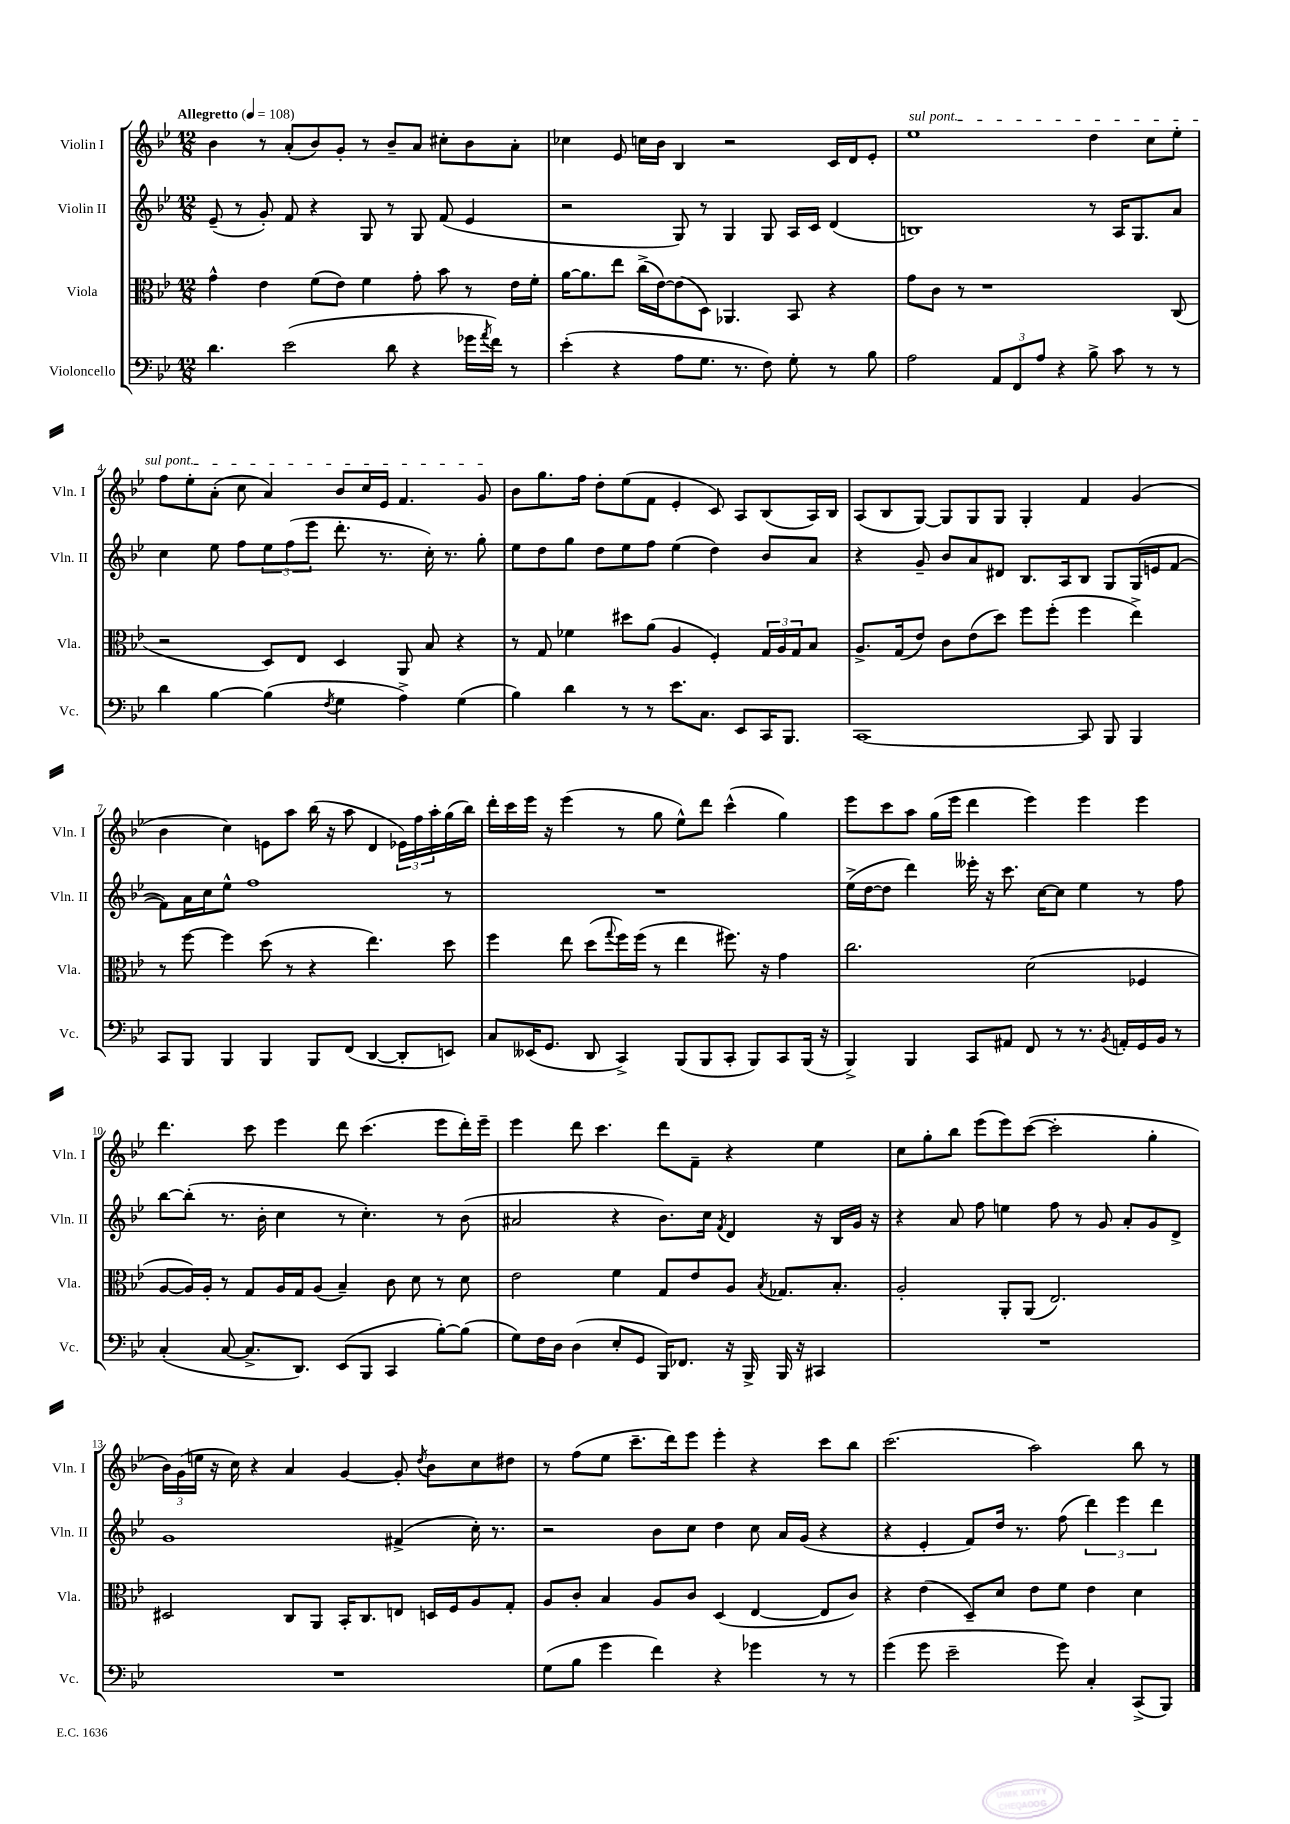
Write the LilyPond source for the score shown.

<<
\new StaffGroup <<
\new Staff = "s0" \with { instrumentName = "Violin I" shortInstrumentName = "Vln. I" } {
    \clef treble \key bes \major \numericTimeSignature \time 12/8 \tempo "Allegretto" 4 = 108
    bes'4 r8 a'8-.( bes'8) g'8-. r8 bes'8-- a'8 cis''8-. bes'8 a'8-. |
    ces''4 ees'8 c''16 bes'16 bes4 r2 c'16 d'16 ees'8-. |
    \once \override TextSpanner.bound-details.left.text = \markup { \italic "sul pont." } ees''1\startTextSpan d''4 c''8 ees''8-. |
    f''8 ees''8-. a'8-.( c''8 a'4) bes'8 c''16 ees'16 f'4. g'8\stopTextSpan |
    bes'8 g''8. f''16 d''8-. ees''8( f'8 ees'4-. c'8) a8 bes8( a16) bes16 |
    a8( bes8 g8~) g8 g8 g8 g4-. f'4 g'4( |
    bes'4 c''4) e'8 a''8 bes''16( r16 a''8 d'4 \tuplet 3/2 { ees'16) f''16 a''16-. } g''16( bes''16) |
    d'''16-. c'''16 ees'''16 r16 ees'''4( r8 g''8 ees''8-^) d'''8 c'''4-^( g''4) |
    ees'''8 c'''8 a''8 g''16( ees'''16 d'''4 ees'''4) ees'''4 ees'''4 |
    d'''4. c'''8 ees'''4 d'''8 c'''4.( ees'''8 d'''16-.) ees'''16-- |
    ees'''4 d'''8 c'''4. d'''8 f'8-- r4 ees''4 |
    c''8 g''8-. bes''8 ees'''8( ees'''8) c'''8~( c'''2-. g''4-. |
    \tuplet 3/2 { bes'16) g'16( e''16 } r16 c''16) r4 a'4 g'4~ g'8-. \acciaccatura { d''8 } bes'8 c''8 dis''8 |
    r8 f''8( ees''8 c'''8.-- d'''16) ees'''8 ees'''4-. r4 c'''8 bes''8 |
    c'''2.( a''2) bes''8 r8 \bar "|." |
}
\new Staff = "s1" \with { instrumentName = "Violin II" shortInstrumentName = "Vln. II" } {
    \clef treble \key bes \major \numericTimeSignature \time 12/8
    ees'8--( r8 g'8-.) f'8 r4 g8 r8 g8 f'8( ees'4 |
    r2 g8) r8 g4 g8 a16 c'16 d'4( |
    b1) r8 a16 g8. a'8 |
    c''4 ees''8 f''8 \tuplet 3/2 { ees''8 f''8( ees'''8 } d'''8.-. r8. c''16-.) r8. g''8-. |
    ees''8 d''8 g''8 d''8 ees''8 f''8 ees''4( d''4) bes'8 a'8 |
    r4 g'8-- bes'8 a'8 dis'8 bes8. a16 bes8 g8 g16( e'16 f'8~ |
    f'8) a'16 c''16 ees''8-^ f''1 r8 |
    R1. |
    ees''16->( d''16~ d''8 d'''4) eeses'''16-. r16 c'''8. c''16~ c''8 ees''4 r8 f''8 |
    bes''8~ bes''8-.( r8. bes'16-. c''4 r8 c''4.-.) r8 bes'8( |
    ais'2 r4 bes'8.) c''16 \acciaccatura { f'8 } d'4 r16 bes16 g'16 r16 |
    r4 a'8 f''8 e''4 f''8 r8 g'8 a'8-. g'8 d'8-> |
    g'1 fis'4->( c''16-.) r8. |
    r2 bes'8 c''8 d''4 c''8 a'16 g'16( r4 |
    r4 ees'4-. f'8) d''16 r8. f''8( \tuplet 3/2 { d'''4) ees'''4 d'''4 } \bar "|." |
}
\new Staff = "s2" \with { instrumentName = "Viola" shortInstrumentName = "Vla." } {
    \clef alto \key bes \major \numericTimeSignature \time 12/8
    g'4-^ ees'4 f'8( ees'8) f'4 g'8-. bes'8 r8 ees'16 f'16-. |
    a'16~ a'8. ees''8 c''16->( ees'16~) ees'8( d8) aes,4. bes,8 r4 |
    g'8 c'8 r8 r1 c8( |
    r2 d8) ees8 d4 a,8 bes8 r4 |
    r8 g8 fes'4 dis''8 a'8( a4 f4-.) \tuplet 3/2 { g16 a16 g16 } bes8 |
    a8.-> g16( ees'8) c'8 ees'8( d''8) f''8 f''8-.( f''4 ees''4->) |
    r8 f''8~ f''4 d''8( r8 r4 ees''4.) d''8 |
    f''4 ees''8 d''8( \appoggiatura { g''8 } f''16) f''16( r8 ees''4 fis''8.) r16 g'4 |
    c''2. d'2( fes4 |
    a8~ a16) a16-. r8 g8 a16 g16 a8( bes4--) c'8 d'8 r8 d'8 |
    ees'2 f'4 g8 ees'8 a8 \acciaccatura { bes8 } ges8. bes8.-. |
    a2-. a,8-. a,8( ees2.) |
    dis2 c8 a,8 bes,16-. c8. e8 d16 f16 a8 g8-. |
    a8 c'8-. bes4 a8 c'8 d4( ees4~ ees8 c'8) |
    r4 ees'4( d8--) d'8 ees'8 f'8 ees'4 d'4 \bar "|." |
}
\new Staff = "s3" \with { instrumentName = "Violoncello" shortInstrumentName = "Vc." } {
    \clef bass \key bes \major \numericTimeSignature \time 12/8
    d'4. ees'2( d'8 r4 ges'16 \acciaccatura { a'8 } f'16) r8 |
    ees'4-.( r4 a8 g8. r8. f8) g8-. r8 bes8 |
    a2 \tuplet 3/2 { a,8 f,8 a8 } r4 bes8-> c'8 r8 r8 |
    d'4 bes4~ bes4( \acciaccatura { f8 } g4 a4->) g4( |
    bes4) d'4 r8 r8 ees'8. c8. ees,8 c,16 bes,,8. |
    c,1~ c,8 bes,,8 bes,,4 |
    c,8 bes,,8 bes,,4 bes,,4 bes,,8 f,8( d,4~ d,8-. e,8) |
    c8 eeses,16( g,8. d,8 c,4->) bes,,8( bes,,8 c,8-. bes,,8) c,8 bes,,16( r16 |
    bes,,4->) bes,,4 c,8 ais,8 f,8 r8 r8. \acciaccatura { bes,8 } a,16-. g,16 bes,16 r8 |
    c4-.( c8~ c8.-> d,8.) ees,8( bes,,8 c,4 bes8~-.) bes8( |
    g8) f16 d16 d4( ees8-. g,8 bes,,16) fes,8. r16 bes,,16-> bes,,16 r16 cis,4 |
    R1. |
    R1. |
    g8( bes8 g'4 f'4) r4 ges'4 r8 r8 |
    g'4( g'8 ees'2-- g'8) c4-. c,8->( bes,,8) \bar "|." |
}
>>
>>
